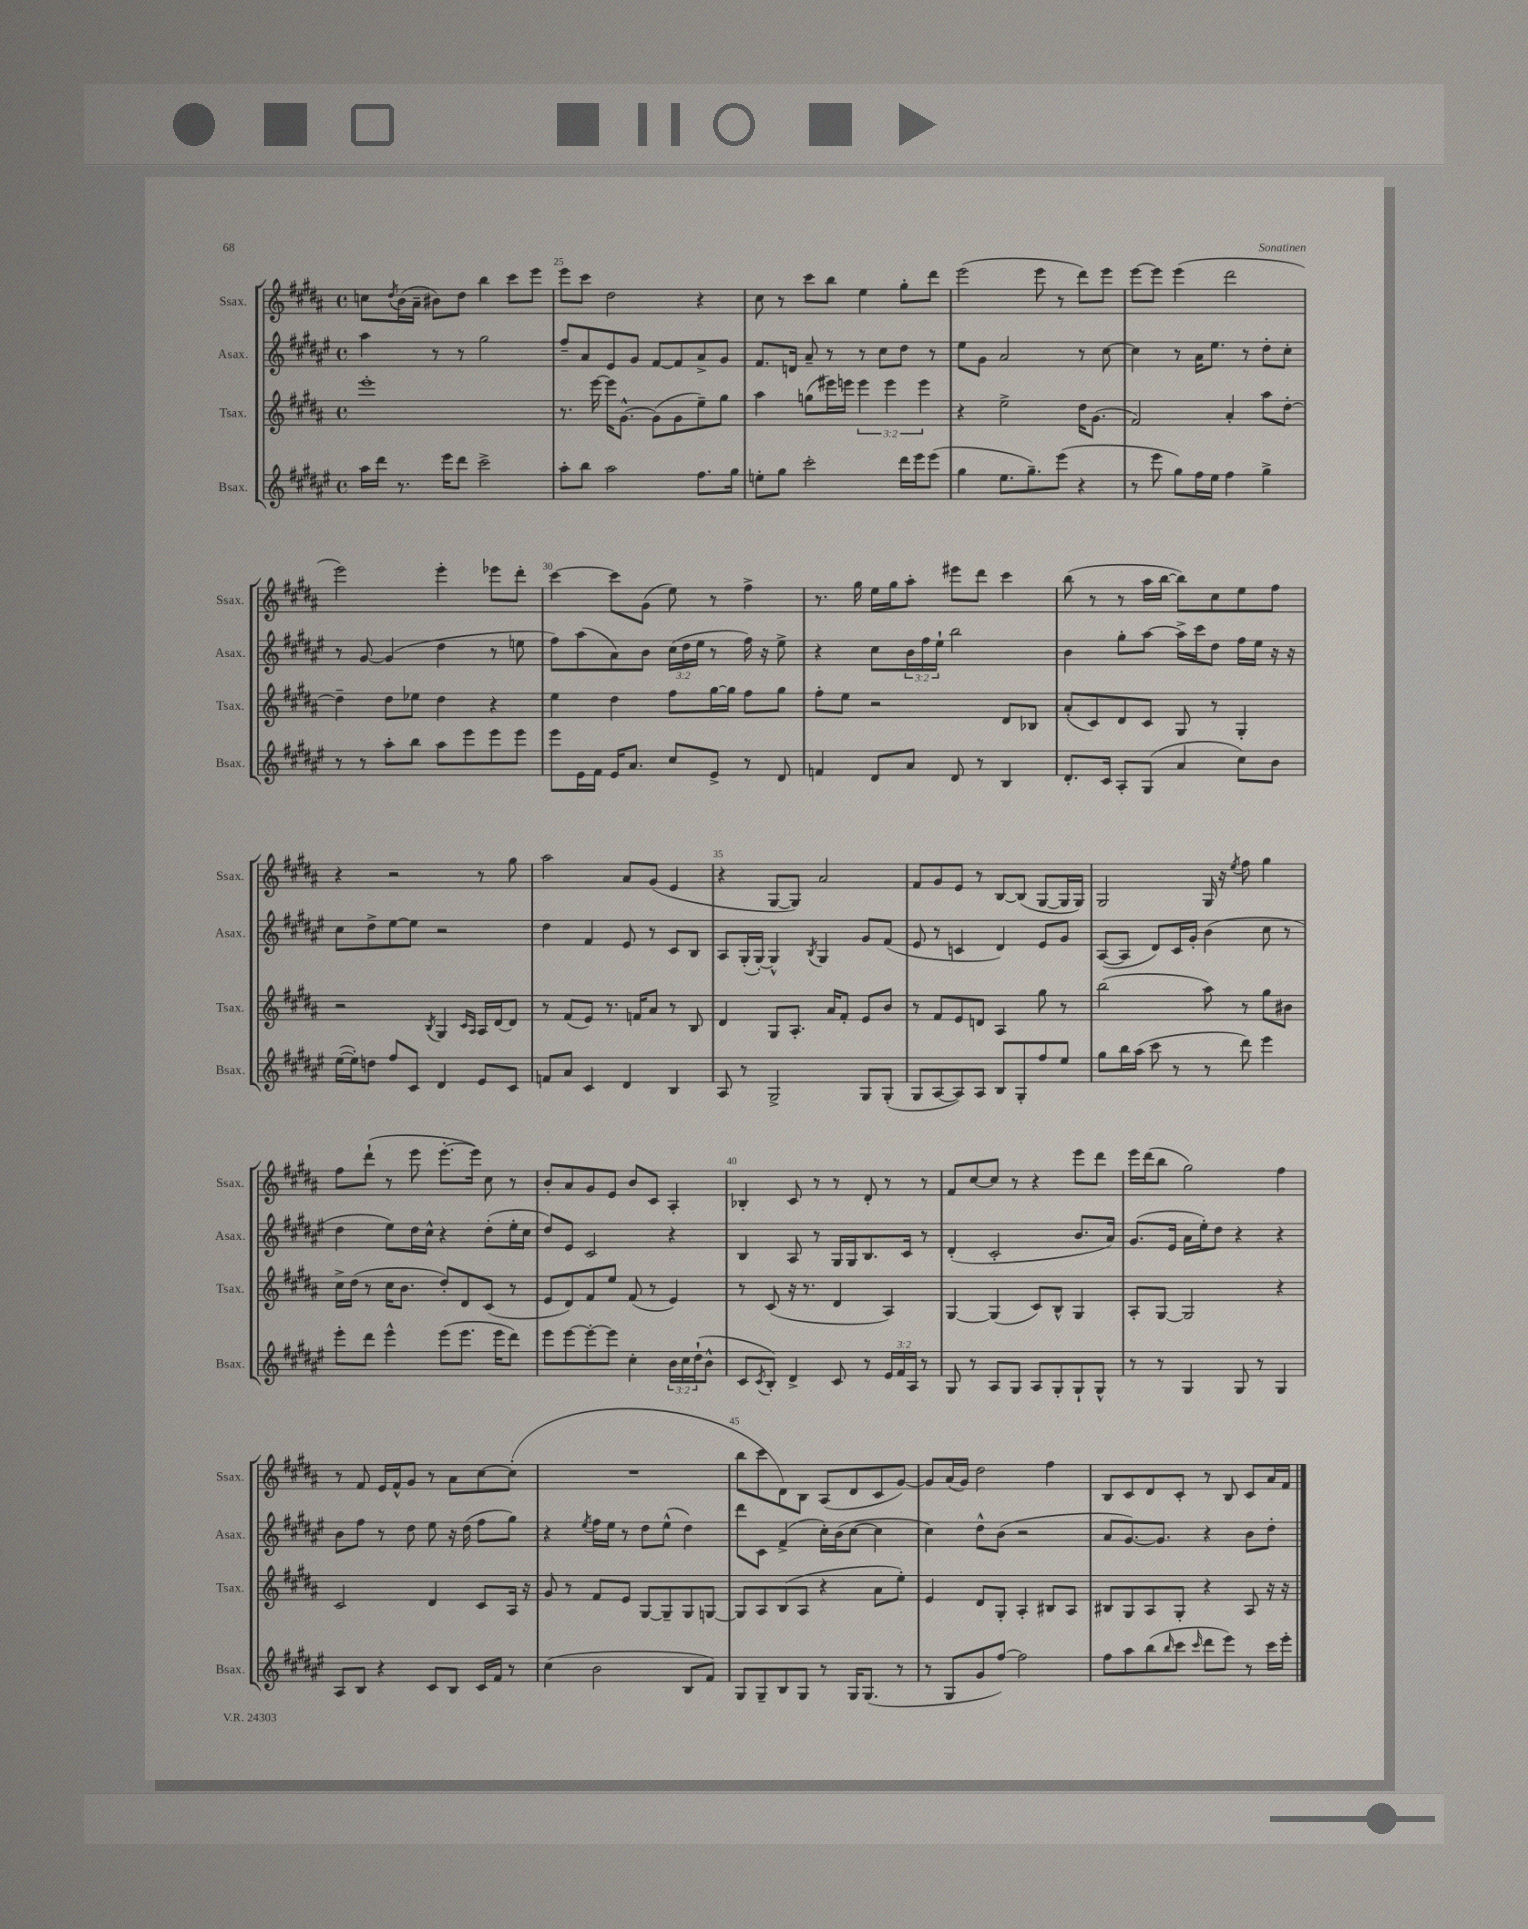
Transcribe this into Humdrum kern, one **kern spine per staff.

**kern	**kern	**kern	**kern
*staff4	*staff3	*staff2	*staff1
*clefG2	*clefG2	*clefG2	*clefG2
*k[f#c#g#d#a#e#]	*k[f#c#g#d#a#]	*k[f#c#g#d#a#e#]	*k[f#c#g#d#a#]
*M4/4	*M4/4	*M4/4	*M4/4
*met(c)	*met(c)	*met(c)	*met(c)
16aa#\LL	1eee'	4aa#\	8cc\L
16ddd#\JJ	.	.	.
.	.	.	8qdd#/
8.r	.	.	(16b\L
.	.	.	16a#~\JJ
.	.	8r	8b#\L)
16eee#\LK	.	.	.
8ddd#\J	.	8r	8dd#\J
2ccc#^\	.	2gg#\	4bb\
.	.	.	8ccc#\L
.	.	.	8eee\J
=	=	=	=
8aa#'\L	8.r	8ff#~/L	8eee\L
8bb\J	.	8a#/	8ccc#\J
.	[16eee\	.	.
2aa#\	16eee\]LK	8e#/	2dd#\
.	[8.g#^^\J	.	.
.	.	8g#/J	.
.	(8g#\]L	[8f#/L	.
.	8g#\	8f#/]	.
8.ff#\L	8ee~\)	8a#^/	4r
.	8gg#\J	8g#/J	.
16gg#\Jk	.	.	.
=	=	=	=
8ee'\L	4aa#\	8.f#/L	8cc#\
8gg#\J	.	.	8r
.	.	16d/Jk	.
2ccc#'\	(8gg\L	8a#~/	8ccc#\L
.	16eee#\L)	8r	8bb\J
.	16eee\JJ	.	.
.	6eee\	8r	4ee\
.	.	8cc#\L	.
.	6eee\	.	.
16ddd#\LL	.	8dd#\J	8gg#'\L
16eee#\J	.	.	.
.	6eee\	.	.
(8eee#\J	.	8r	8ddd#\J
=	=	=	=
4gg#\	4r	8ee#\L	(2eee\
.	.	8g#\J	.
8.ee#\L	2ee^\	2a#/	.
8.gg#~\)	.	.	.
.	.	.	8eee\
(8eee#\J	.	.	8r
4r	16dd#\LK	8r	8ddd#\L)
.	(8.g#\J	.	.
.	.	[8cc#\	8eee\J
=	=	=	=
8r	2f#/)	4cc#\]	[8eee\L
8eee#\	.	.	8eee\]J
8gg#\L)	.	8r	(4eee\
16ff#\L	.	16a#\LK	.
16ee#\JJ	.	8.ee#\J	.
4ff#\	4a#'/	.	2ddd#\
.	.	8r	.
4gg#^\	8aa#\L	8dd#'\L	.
.	[8dd#'\J	8cc#'\J	.
=	=	=	=
8r	4dd#~\]	8r	2eee\)
8r	.	[8g#/	.
8aa#'\L	8dd#\L	(4g#/]	.
8bb\J	8ee-\J	.	.
8aa#\L	4dd#\	4dd#\	4eee'\
8eee#\	.	.	.
8eee#\	4r	8r	8eee-\L
8eee#\J	.	8ee\	8ddd#'\J
=	=	=	=
8eee#\L	4ee\	8ff#\L)	[4ccc#\
16e#\L	.	(8aa#\	.
16f#\JJ	.	.	.
16e#/LK	4dd#\	8a#\)	8ccc#\]L
8.a#/J	.	.	.
.	.	8b\J	(8g#\J
8cc#/L	8ff#\L	(24cc#\LL	8ee\)
.	.	24dd#\	.
.	.	24ee#\JJ	.
8e#^/J	[16gg#\L	8r	8r
.	16gg#\]JJ	.	.
8r	8ff#\L	16ff#\)	4ff#^\
.	.	16r	.
8d#/	8gg#\J	8ee#^\	.
=	=	=	=
4f/	8ff#'\L	4r	8.r
.	8ee\J	.	.
.	.	.	16gg#\
8d#/L	2r	8cc#\L	16ee\LL
.	.	.	16gg#\J
8a#/J	.	24b\L	8aa#'\J
.	.	24ff#\	.
.	.	24ee#`\JJ	.
8d#/	.	2bb\	8eee#\L
8r	.	.	8ddd#\J
4B/	8d#/L	.	4ccc#\
.	8B-/J	.	.
=	=	=	=
8.d#'/L	(8a#'/L	4b\	(8bb\
.	8c#/)	.	8r
16c#/Jk	.	.	.
8A#'/L	8d#/	8gg#'\L	8r
(8G#/J	8c#/J	[8aa#\J	16aa#\LL
.	.	.	[16bb\JJ
4a#/	8G#/	16aa#^\]LL	8bb\]L)
.	.	16ccc#\J	.
.	8r	8dd#\J	8cc#\
8cc#\L)	4G#'/	16ff#\LL	8ee\
.	.	16ee#\JJ	.
8b\J	.	16r	8ff#\J
.	.	16r	.
=	=	=	=
([16ee#\LL	2r	8cc#\L	4r
16ee#'\]J)	.	.	.
8dd\J	.	8dd#^\	.
8ff#/L	.	[8ee#\	2r
8c#/J	.	8ee#\]J	.
.	8qB/	.	.
4d#/	4G#/	2r	.
.	16qqc#/LL	.	.
.	16qqA#/JJ	.	.
8e#/L	16A#/LL	.	8r
.	[16d#/J	.	.
8c#/J	8d#/]J	.	8gg#\
=	=	=	=
8f/L	8r	4dd#\	2aa#\
8a#/J	(8f#/L	.	.
4c#/	8e/J)	4f#/	.
.	8.r	.	.
4d#/	.	8e#/	8a#/L
.	16f/LK	.	.
.	8a#/J	8r	(8g#/J
4B/	8r	8c#/L	4e/
.	8B/	8B/J	.
=	=	=	=
8A#/	4d#/	8A#/L	4r
8r	.	(16G#'/L	.
.	.	[16G#'/JJ)	.
2G#^/	8G#/L	4G#^^/]	[8G#/L
.	8.A#'/J	.	8G#/]J)
.	.	8qB/	.
.	.	4G#/	2a#/
.	16a#/LK	.	.
.	8f#'/J	.	.
8G#/L	8e/L	8g#/L	.
(8G#'/J	8b/J	(8f#/J	.
=	=	=	=
8G#/L	8r	8e#/	8f#/L
[8A#/	8f#/L	8r	8g#/
8A#/])	8e/	4c/	8e/J
8A#/J	8d/J	.	8r
8B/L	4A#/	4d#/)	[8B/L
8G#'/	.	.	(8B/]J
8ff#/	8gg#\	8e#/L	[8G#/L
8ee#/J	8r	8g#/J	16G#/]L
.	.	.	16G#/JJ)
=	=	=	=
8gg#\L	(2bb\	([8A#/L	2G#/
16bb\L	.	8A#/]J	.
(16aa#\JJ	.	.	.
8ccc#\	.	8d#/L)	.
8r	.	16c#/L	.
.	.	16g#'/JJ	.
8r	8aa#\)	(4b\	16G#/
.	.	.	16r
.	.	.	8qee/
8ddd#\)	8r	.	8ff#\
4eee#\	8gg#\L	8cc#\	4gg#\
.	8b#\J	8r	.
=	=	=	=
8eee#'\L	16cc#^\LL	4dd#\	8ff#\L
.	(16dd#\JJ	.	.
8ddd#\J	8r	.	(8ddd#`\J
4eee#^^\	16cc#\LK	8ee#\L)	8r
.	8.b\J	.	.
.	.	16dd#\L	8eee\
.	.	16cc#^^\JJ	.
(8eee#\L	8dd#'/L)	4r	[8.eee'\L
8.eee#\J	8d#/	.	.
.	.	.	16eee\]Jk)
.	(8c#/J	(8dd#'\L	8cc#\
16eee#\LK	.	.	.
8ddd#\J)	8r	16ee#'\L	8r
.	.	16cc#\JJ	.
=	=	=	=
8eee#\L	8e/L	8dd#/L)	8b'/L
[8eee#\	8d#/)	8e#/J	8a#/
8eee#'\_	8f#/	2c#/	8g#/
8eee#\]J	8ee/J	.	8e/J
4cc#'\	(8f#/	.	8b/L
.	8r	.	8c#/J
24b\LL	4e/)	4r	4A#'/
24cc#\	.	.	.
(24dd#`\J	.	.	.
8b^^\J	.	.	.
=	=	=	=
8c#/L	8r	4B/	4B-'/
8qc#/	.	.	.
8B'/J)	(8c#/	.	.
4d#^/	16r	8A#/	8c#/
.	8.r	.	.
.	.	8r	8r
8c#/	4d#/	16G#/LL	8r
.	.	16G#/J	.
8r	.	8.B/	8d#'/
24e#/LL	4A#/)	.	8r
24f#/	.	.	.
.	.	16c#/Jk	.
24A#/JJ	.	.	.
8r	.	8r	8r
=	=	=	=
8G#/	[4G#/	(4d#'/	8f#/L
8r	.	.	[8cc#/
8A#/L	(4G#/]	2c#'/	8cc#/]J
8G#/J	.	.	8r
8A#/L	8c#/L)	.	4r
8G#'/	8B^^/J	.	.
8G#`/	4G#/	8.b/L	8eee\L
8G#^^/J	.	.	8ddd#\J
.	.	16a#/Jk)	.
=	=	=	=
8r	8A#'/L	(8.g#/L	16eee\LL
.	.	.	(16ddd#\J
8r	[8G#/J	.	8bb\J
.	.	16e#/Jk	.
4G#/	2G#/]	16a#\LL	2gg#\)
.	.	16ee#'\J)	.
.	.	8dd#\J	.
8G#/	.	4r	.
8r	.	.	.
4G#/	4r	4r	4ff#\
=	=	=	=
8A#/L	2c#/	8b\L	8r
8B/J	.	8ff#\J	8f#/
4r	.	8r	16e/LL
.	.	.	16f#^^/J
.	.	8dd#\	8g#/J
8c#/L	4d#/	8ee#\	8r
8B/J	.	16r	8a#\L
.	.	(16dd#\	.
16c#/LL	8c#/L	8ff#\L	[8cc#\
16f#/JJ	.	.	.
8r	16A#/Jk	8gg#\J)	(8cc#'\]J
.	16r	.	.
=	=	=	=
(4cc#\	8g#/	4r	1r
.	8r	.	.
.	.	8qee#/	.
2b\	8f#/L	16ff#\LL	.
.	.	16ee#\JJ	.
.	8e/J	8r	.
.	[8G#/L	8dd#\L	.
.	8G#~/]	(8ee#^^\J	.
8B/L	8G#/	4dd#\)	.
8f#/J)	[8G/J	.	.
=	=	=	=
8G#/L	8G/]L	8ddd#\L	8bb\L
8G#~/	8A#/	8c#\J	8ccc#\
8B/	(8B/	(4f#^/	8d#\)
8G#/J	8A#/J	.	8B\J
8r	4r	16cc#'\LL)	(8A#/L
.	.	(16b\J	.
16G#/LK	.	[8cc#\J	8d#/
(8.G#/J	.	.	.
.	8a#\L	4cc#\]	8c#/
8r	8ee'\J)	.	[8g#/J)
=	=	=	=
8r	4e/	4cc#\)	8g#/]L
8G#/L	.	.	(16a#/L
.	.	.	16g#/JJ)
8g#/	8d#/L	8dd#^^\L	2dd#\
[8ff#/J)	8G#'/J	(8b\J	.
2ff#\]	4A#'/	2r	.
.	8B#/L	.	4ff#\
.	8A#/J	.	.
=	=	=	=
8ff#\L	8B#/L	8a#/L	8B/L
8aa#\	8G#/	[8.g#/)	8c#/
(8bb\	8A#/	.	8d#/
.	.	8.g#/]J	.
16qqbb/	.	.	.
8ccc#\J	8G#'/J	.	8c#'/J
16qqccc#/	.	.	.
8ddd#\L	4r	4r	8r
8eee#\J)	.	.	8B/
8r	8A#/	8b\L	8c#/L
16ccc#\LL	16r	8dd#'\J	16a#/L
16eee#'\JJ	16r	.	16f#/JJ
==	==	==	==
*-	*-	*-	*-
